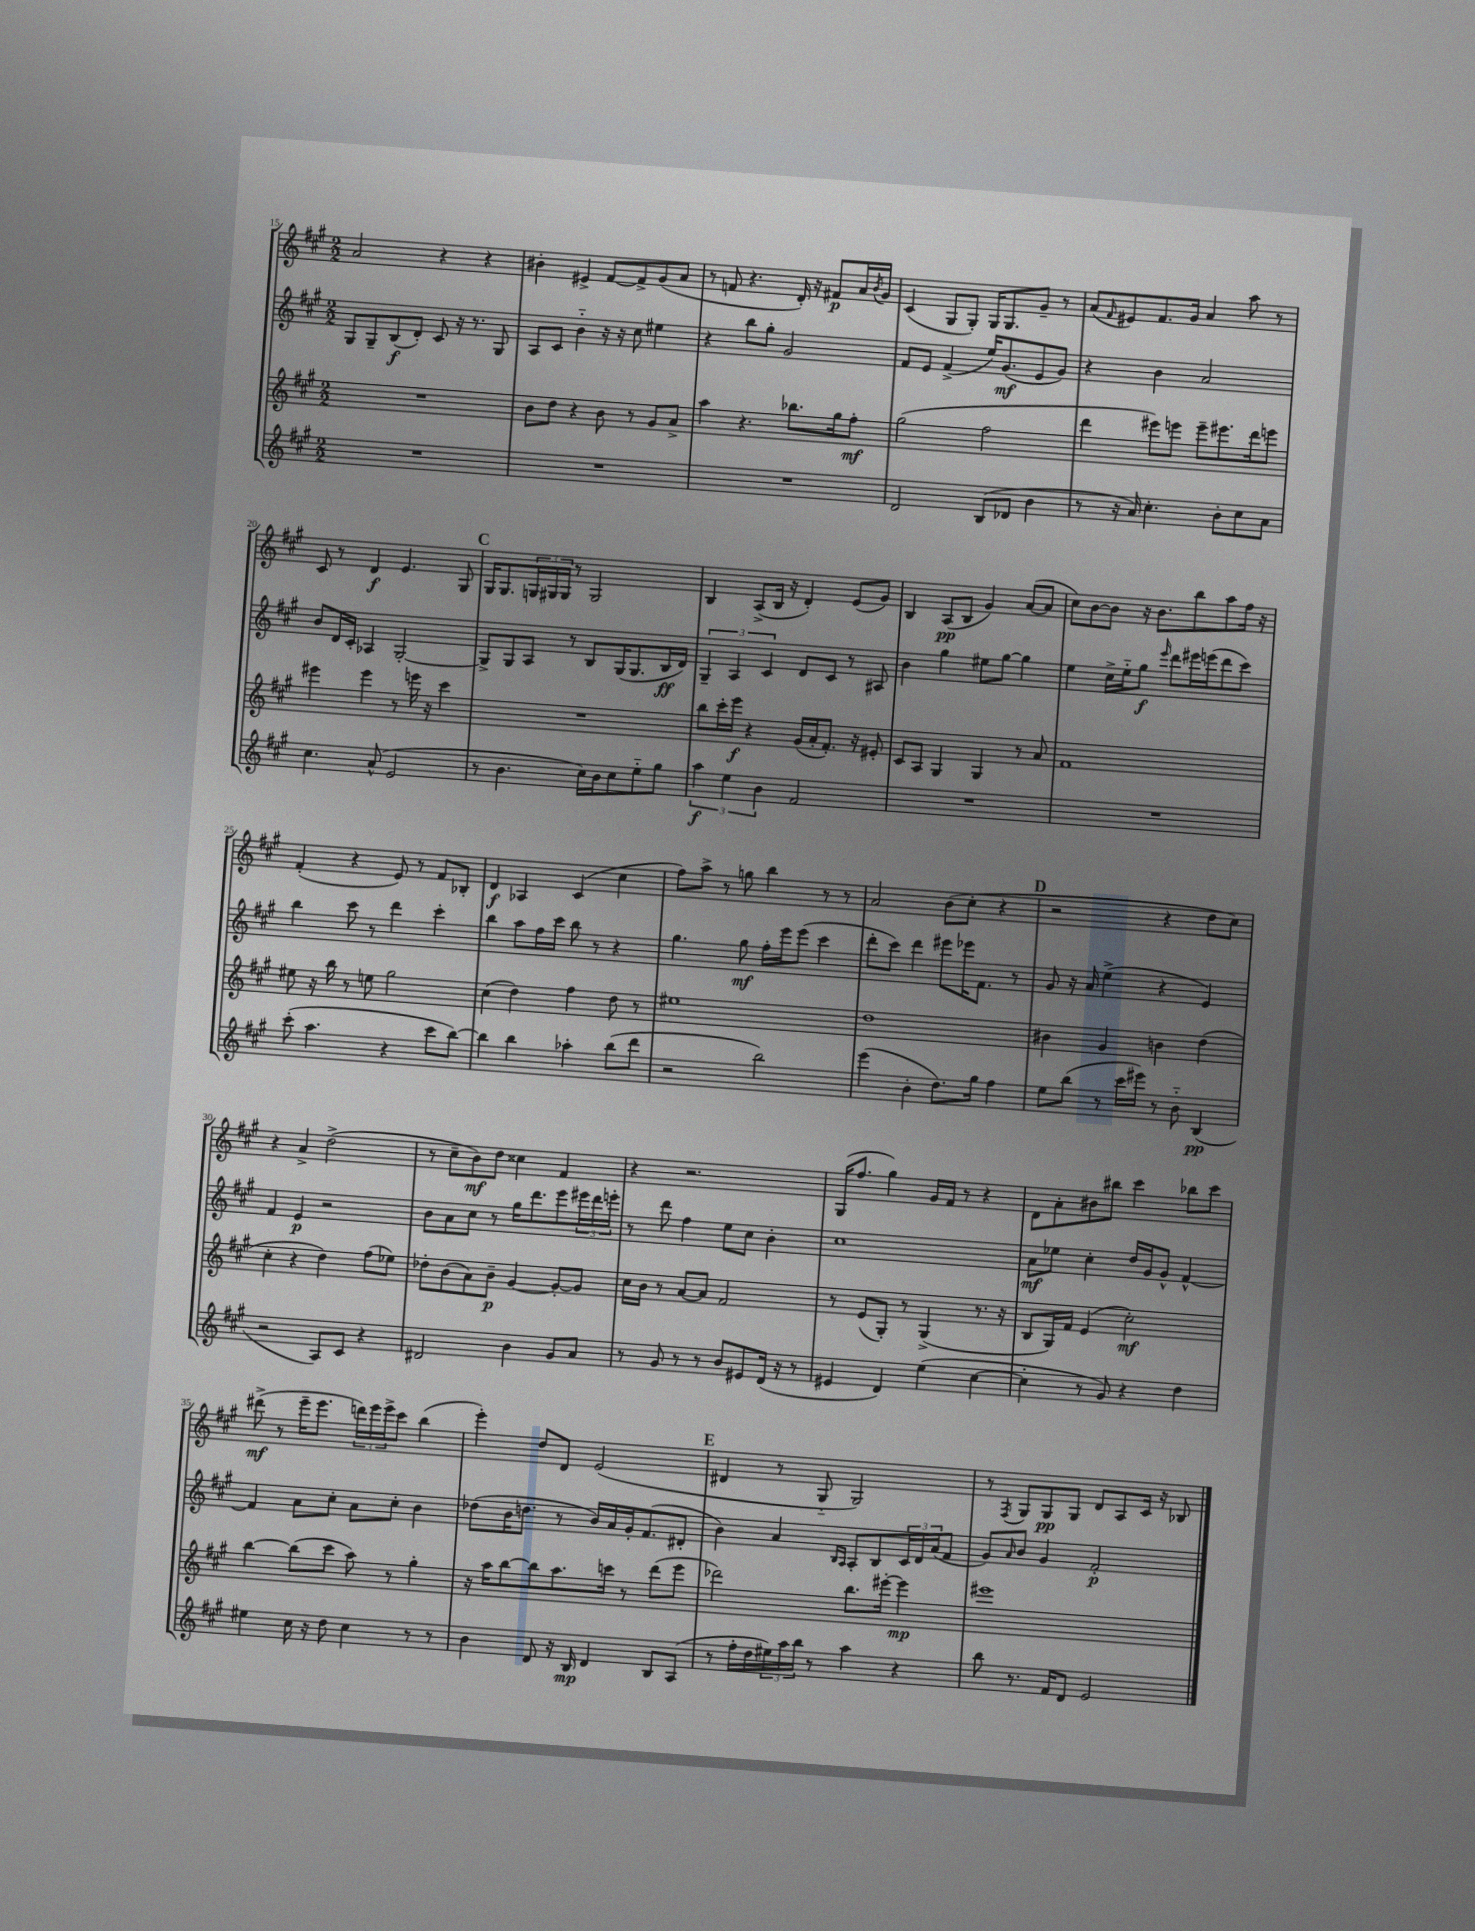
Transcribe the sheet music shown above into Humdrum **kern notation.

**kern	**dynam	**kern	**dynam	**kern	**dynam	**kern	**dynam
*part4	*part4	*part3	*part3	*part2	*part2	*part1	*part1
*staff4	*staff4	*staff3	*staff3	*staff2	*staff2	*staff1	*staff1
*clefG2	*	*clefG2	*	*clefG2	*	*clefG2	*
*k[f#c#g#]	*	*k[f#c#g#]	*	*k[f#c#g#]	*	*k[f#c#g#]	*
*M2/2	*	*M2/2	*	*M2/2	*	*M2/2	*
=15	=15	=15	=15	=15	=15	=15	=15
1r	.	1r	.	8G#/L	.	2a/	.
.	.	.	.	8G#~/	.	.	.
.	.	.	.	(8B/	f	.	.
.	.	.	.	8d'/J)	.	.	.
.	.	.	.	8c#/	.	4r	.
.	.	.	.	16r	.	.	.
.	.	.	.	8.r	.	.	.
.	.	.	.	.	.	4r	.
.	.	.	.	8G#/	.	.	.
=16	=16	=16	=16	=16	=16	=16	=16
1r	.	8b\L	.	8A/L	.	4b#X'\	.
.	.	8dd\J	.	8c#/J	.	.	.
.	.	4r	.	4b\	.	4e#X^/	.
.	.	8b\	.	16r	.	[8f#/L	.
.	.	.	.	16r	.	.	.
.	.	8r	.	8cc#\	.	8f#^/]	.
.	.	8g#/L	.	4ee#X\	.	(8g#/	.
.	.	8a^/J	.	.	.	8a/J	.
=17	=17	=17	=17	=17	=17	=17	=17
1r	.	4aa\	.	4r	.	8r	.
.	.	.	.	.	.	8fn/	.
.	.	4.r	.	8bb\L	.	4.r	.
.	.	.	.	8gg#'\J	.	.	.
.	.	.	.	2g#/	.	.	.
.	.	8.bb-X\L	.	.	.	16d'/)	.
.	.	.	.	.	.	16r	.
.	.	.	.	.	.	8f#X/L	p
.	.	16gg#\k	.	.	.	.	.
.	.	8ff#'\J	mf	.	.	16a/L	.
.	.	.	.	.	.	8qb/	.
.	.	.	.	.	.	16g#/JJ	.
=18	=18	=18	=18	=18	=18	=18	=18
2d/	.	(2gg#\	.	8f#/L	.	(4c#/	.
.	.	.	.	8e/J	.	.	.
.	.	.	.	(4f#^/	.	8G#/L	.
.	.	.	.	.	.	8G#'/J)	.
(8B/L	.	2ff#\	.	16ee/KL)	.	16G#/KL	.
.	.	.	.	(8.g#/	mf	8.G#/	.
8d-X/J	.	.	.	.	.	.	.
4b\	.	.	.	8e/	.	8g#~/J	.
.	.	.	.	8g#/J)	.	8r	.
=19	=19	=19	=19	=19	=19	=19	=19
8r	.	4ddd\	.	4r	.	(8a/L	.
.	.	.	.	.	.	16qqf#/	.
16r	.	.	.	.	.	8e#X/)	.
16a/)	.	.	.	.	.	.	.
4.cc#'\	.	8eee#X\L)	.	4b\	.	8.f#/	.
.	.	8eeen\J	.	.	.	.	.
.	.	.	.	.	.	16g#/Jk	.
.	.	8eee~\L	.	2a/	.	4a/	.
8b'\L	.	8.eee#X\	.	.	.	.	.
8cc#\	.	.	.	.	.	8aa\	.
.	.	16ddd\k	.	.	.	.	.
8a\J	.	8eeen\J	.	.	.	8r	.
!!LO:LB:g=z
=20	=20	=20	=20	=20	=20	=20	=20
4.cc#\	.	4eee#X\	.	8b/L	.	8c#/	.
.	.	.	.	16d/L	.	8r	.
.	.	.	.	16c#'/JJ	.	.	.
.	.	4eee#\	.	4A-X/	.	4d/	f
(8a^^/	.	.	.	.	.	.	.
2e/	.	8r	.	[2G#'/	.	4.e/	.
.	.	16eeen\	.	.	.	.	.
.	.	16r	.	.	.	.	.
.	.	4ccc#\	.	.	.	.	.
.	.	.	.	.	.	8G#/	.
!!LO:REH:place=s1:t=C
=21	=21	=21	=21	=21	=21	=21	=21
8r	.	1r	.	8G#^/L]	.	16G#/KL	.
.	.	.	.	.	.	8.G#/	.
4.b\	.	.	.	8G#/	.	.	.
.	.	.	.	8A/J	.	24Gn/L	.
.	.	.	.	.	.	24G#X/	.
.	.	.	.	.	.	24G#/JJ	.
.	.	.	.	8r	.	8r	.
16cc#\LL)	.	.	.	8B/L	.	2G#/	.
16b\J	.	.	.	.	.	.	.
8cc#\	.	.	.	(16G#/K	.	.	.
.	.	.	.	8.G#/	.	.	.
8ee\	.	.	.	.	.	.	.
8gg#\J	.	.	.	16B/L	ff	.	.
.	.	.	.	16d/JJ)	.	.	.
=22	=22	=22	=22	=22	=22	=22	=22
6aa\	f	8bb\L	.	6G#~/	.	4B/	.
.	.	16ccc#'\L	.	.	.	.	.
6ee\	.	.	.	6A/	.	.	.
.	.	16eee\JJ	f	.	.	.	.
.	.	4r	.	.	.	(8A^/L	.
6b\	.	.	.	6c#/	.	.	.
.	.	.	.	.	.	16B/Jk	.
.	.	.	.	.	.	16r	.
2f#/	.	(16g#/LL	.	8d/L	.	4d'/)	.
.	.	16a'/J	.	.	.	.	.
.	.	8.f#'/J)	.	8c#/J	.	.	.
.	.	.	.	8r	.	(8e/L	.
.	.	16r	.	.	.	.	.
.	.	8e#X'/	.	8A#X/	.	8g#/J)	.
=23	=23	=23	=23	=23	=23	=23	=23
1r	.	8c#/L	.	4b\	.	4B/	.
.	.	8A/J	.	.	.	.	.
.	.	4G#/	.	4gg#\	.	(8A/L	pp
.	.	.	.	.	.	8B/J	.
.	.	4G#/	.	8ee#X\L	.	4g#/)	.
.	.	.	.	[8gg#\J	.	.	.
.	.	8r	.	4gg#\]	.	([8a/L	.
.	.	8a/	.	.	.	8a/J]	.
=24	=24	=24	=24	=24	=24	=24	=24
1r	.	1f#	.	4ee\	.	8cc#\L)	.
.	.	.	.	.	.	[8b\	.
.	.	.	.	16cc#^\LL	.	8b\J]	.
.	.	.	.	16ee\J	.	.	.
.	.	.	.	8gg#\J	f	16r	.
.	.	.	.	.	.	8.b\L	.
.	.	.	.	16qqeee/	.	.	.
.	.	.	.	8ddd\L	.	.	.
.	.	.	.	16eee#X\L	.	8bb\	.
.	.	.	.	(16eeen\J	.	.	.
.	.	.	.	8ddd\	.	8aa\	.
.	.	.	.	8ccc#\J)	.	16ff#\Jk	.
.	.	.	.	.	.	16r	.
!!LO:LB:g=z
=25	=25	=25	=25	=25	=25	=25	=25
(8ccc#'\	.	8ee#X\	.	4bb\	.	(4f#'/	.
4.aa\	.	16r	.	.	.	.	.
.	.	16bb\	.	.	.	.	.
.	.	8r	.	8ccc#\	.	4r	.
.	.	8een\	.	8r	.	.	.
4r	.	2gg#\	.	4ddd\	.	8e/)	.
.	.	.	.	.	.	8r	.
8ccc#\L	.	.	.	4ccc#'\	.	8f#/L	.
[8bb\J)	.	.	.	.	.	8B-X'/J	.
=26	=26	=26	=26	=26	=26	=26	=26
4bb\]	.	(4cc#\	.	4bb\	.	4d/	f
4bb\	.	4dd\)	.	8aa\L	.	4A-X/	.
.	.	.	.	16ff#\L	.	.	.
.	.	.	.	16ccc#\JJ	.	.	.
4aa-X'\	.	4ff#\	.	8bb\	.	(4c#/	.
.	.	.	.	8r	.	.	.
(8bb\L	.	8dd\	.	4r	.	4cc#\	.
8ddd\J	.	8r	.	.	.	.	.
=27	=27	=27	=27	=27	=27	=27	=27
2r	.	1ee#X	.	4.gg#\	.	8ff#\L)	.
.	.	.	.	.	.	8aa^\J	.
.	.	.	.	.	.	8r	.
.	.	.	.	8gg#\	mf	8ggn\	.
2bb\)	.	.	.	16ff#'\LL	.	4bb\	.
.	.	.	.	16eee\J	.	.	.
.	.	.	.	(8eee\J	.	.	.
.	.	.	.	4ccc#\	.	8r	.
.	.	.	.	.	.	8r	.
=28	=28	=28	=28	=28	=28	=28	=28
(4eee\	.	1dd	.	8ddd'\L	.	2a/	.
.	.	.	.	8ccc#\J)	.	.	.
4b'\	.	.	.	4ddd\	.	.	.
8.dd\L)	.	.	.	8eee#X\L	.	(8b\L	.
.	.	.	.	16eee-X\K	.	8cc#'\J	.
16gg#\Jk	.	.	.	8.f#\J	.	.	.
4ff#\	.	.	.	.	.	4r	.
.	.	.	.	8r	.	.	.
!!LO:REH:place=s1:t=D
=29	=29	=29	=29	=29	=29	=29	=29
8ee\L	.	4b#X\	.	8g#/	.	2r	.
(8bb\J	.	.	.	16r	.	.	.
.	.	.	.	16a/	.	.	.
8r	.	4g#/	.	(4ee^\	.	.	.
16ccc#\LL	.	.	.	.	.	.	.
16eee#X\JJ)	.	.	.	.	.	.	.
8r	.	4bn\	.	4r	.	4r	.
8b\	.	.	.	.	.	.	.
(4B/	pp	(4dd\	.	4e/)	.	8dd\L	.
.	.	.	.	.	.	8cc#\J)	.
!!LO:LB:g=z
=30	=30	=30	=30	=30	=30	=30	=30
2r	.	4cc#'\	.	4f#/	.	4r	.
.	.	4r	.	4e/	p	4a^/	.
8A/L)	.	4dd\)	.	2r	.	(2dd^\	.
8c#/J	.	.	.	.	.	.	.
4r	.	(8ff#\L	.	.	.	.	.
.	.	8ee-X\J)	.	.	.	.	.
=31	=31	=31	=31	=31	=31	=31	=31
2d#X/	.	8dd-X'\L	.	8b\L	.	8r	.
.	.	(8b\	.	8a\	.	8cc#~\L	.
.	.	8a\)	.	8cc#\J	.	8b\)	mf
.	.	8b~\J	p	8r	.	8dd\J	.
4b\	.	[4g#/	.	16gg#\KL	.	4cc##X\	.
.	.	.	.	8.ddd\	.	.	.
8g#/L	.	8g#'/L_	.	8eee\	.	4f#/	.
8a/J	.	8g#/J]	.	24eee#X\L	.	.	.
.	.	.	.	24ddd\	.	.	.
.	.	.	.	24eeen'\JJ	.	.	.
=32	=32	=32	=32	=32	=32	=32	=32
8r	.	16cc#\LL	.	8r	.	4r	.
.	.	16b\JJ	.	.	.	.	.
8g#/	.	8r	.	8ddd\	.	.	.
8r	.	[8a/L	.	4ff#\	.	2.r	.
8r	.	8a/J]	.	.	.	.	.
8b/L	.	2f#/	.	8ee\L	.	.	.
8e#X/	.	.	.	8cc#\J	.	.	.
(16d/Jk	.	.	.	4b'\	.	.	.
16r	.	.	.	.	.	.	.
8r	.	.	.	.	.	.	.
=33	=33	=33	=33	=33	=33	=33	=33
4e#X/	.	8r	.	1cc#	.	(16G#/KL	.
.	.	.	.	.	.	8.ff#/J	.
.	.	(8e/L	.	.	.	.	.
4d/)	.	8G#'/J)	.	.	.	4gg#\)	.
.	.	8r	.	.	.	.	.
(4ee\	.	(4G#^/	.	.	.	16g#/LL	.
.	.	.	.	.	.	16f#/JJ	.
.	.	.	.	.	.	8r	.
[4cc#\	.	8.r	.	.	.	4r	.
.	.	16r	.	.	.	.	.
=34	=34	=34	=34	=34	=34	=34	=34
4cc#'\]	.	8B/L	.	8a\L	mf	8d\L	.
.	.	16G#/L)	.	8ee-X\J	.	8a'\	.
.	.	16f#/JJ	.	.	.	.	.
8r	.	(4e/	.	4cc#'\	.	8b#X\	.
8g#/)	.	.	.	.	.	8bb#X\J	.
4r	.	2cc#'\)	mf	16dd/LL	.	4ccc#\	.
.	.	.	.	16g#/J	.	.	.
.	.	.	.	8g#^^/J	.	.	.
4dd\	.	.	.	[4f#^^/	.	8bb-X\L	.
.	.	.	.	.	.	8ccc#\J	.
!!LO:LB:g=z
=35	=35	=35	=35	=35	=35	=35	=35
4ee#X\	.	[4bb\	.	4f#/]	.	(8ddd#X^\	mf
.	.	.	.	.	.	8r	.
16cc#\	.	(8bb\L]	.	8a\L	.	16eee~\KL	.
16r	.	.	.	.	.	8.eee\J	.
8dd\	.	8ccc#\J	.	8cc#'\J	.	.	.
4cc#\	.	8aa\)	.	8a\L	.	24dddn\LL)	.
.	.	.	.	.	.	24eee\	.
.	.	.	.	.	.	24eee^\J	.
.	.	8r	.	8cc#'\J	.	8ccc#\J	.
8r	.	4gg#'\	.	4b\	.	(4bb\	.
8r	.	.	.	.	.	.	.
=36	=36	=36	=36	=36	=36	=36	=36
4b\	.	16r	.	(8dd-X\L	.	4eee'\)	.
.	.	16aa\KL	.	.	.	.	.
.	.	[8bb\	.	16b\K	.	.	.
.	.	.	.	8.ddn\J	.	.	.
8d/	.	8bb\]	.	.	.	8dd/L	.
16r	.	8.aa\	.	8r	.	8d/J	.
16B/	mp	.	.	.	.	.	.
4d/	.	.	.	16b/LL)	.	(2e/	.
.	.	16cccn\Jk	.	16a/	.	.	.
.	.	8r	.	16g#'/J	.	.	.
.	.	.	.	(8.f#/	.	.	.
8B/L	.	(8ddd\L	.	.	.	.	.
(8A/J	.	8eee\J	.	8d#X'/J	.	.	.
!!LO:REH:place=s1:t=E
=37	=37	=37	=37	=37	=37	=37	=37
8r	.	2ddd-X\)	.	4b\)	.	4d#X/	.
16ff#'\LL	.	.	.	.	.	.	.
16dd\	.	.	.	.	.	.	.
24ee#X\)	.	.	.	4a/	.	8r	.
24aa\	.	.	.	.	.	.	.
24bb\JJ	.	.	.	.	.	.	.
8r	.	.	.	.	.	8G#/	.
.	.	.	.	16qqB/LL	.	.	.
.	.	.	.	16qqA/JJ	.	.	.
4aa\	.	8.bb\L	.	8A'/L	.	2G#/)	.
.	.	.	.	8B/	.	.	.
.	.	[16eee#X'\Jk	.	.	.	.	.
4r	.	4eee#\]	mp	24c#/L	.	.	.
.	.	.	.	24d/	.	.	.
.	.	.	.	(24a/J	.	.	.
.	.	.	.	8f#/J	.	.	.
=38	=38	=38	=38	=38	=38	=38	=38
8bb\	.	1eee#X	.	8g#/L)	.	8r	.
.	.	.	.	16qqa/	.	8qF#/	.
8.r	.	.	.	8b/J	.	8G#/L	.
.	.	.	.	4g#/	.	8G#/	pp
16f#/KL	.	.	.	.	.	.	.
8d/J	.	.	.	.	.	8G#/J	.
2e/	.	.	.	2f#'/	p	8d/L	.
.	.	.	.	.	.	8A/	.
.	.	.	.	.	.	16c#/Jk	.
.	.	.	.	.	.	16r	.
.	.	.	.	.	.	8B-X/	.
==	==	==	==	==	==	==	==
*-	*-	*-	*-	*-	*-	*-	*-
